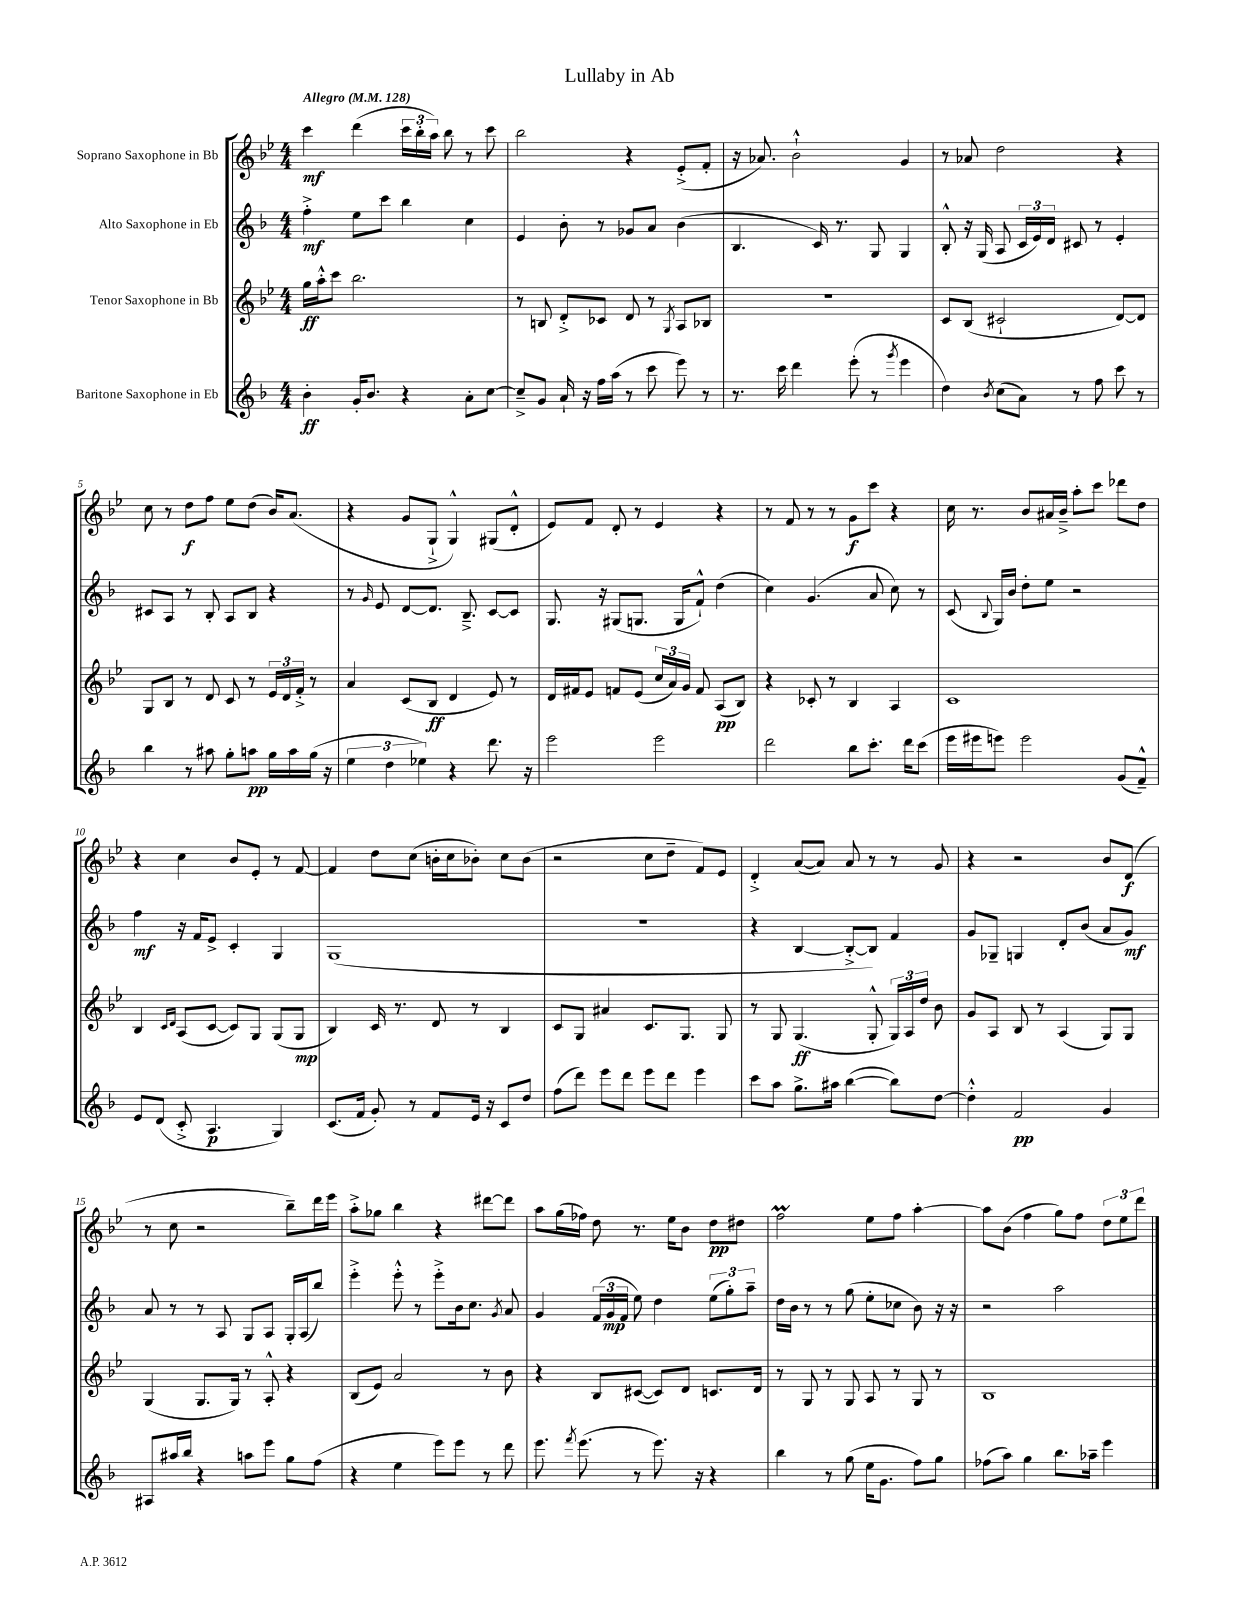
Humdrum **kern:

**kern	**kern	**kern	**kern
*staff4	*staff3	*staff2	*staff1
*clefG2	*clefG2	*clefG2	*clefG2
*k[b-]	*k[b-e-]	*k[b-]	*k[b-e-]
*M4/4	*M4/4	*M4/4	*M4/4
*MM128	*MM128	*MM128	*MM128
4b-'	16gg	4ff'^	4ccc
.	16aa'^^	.	.
.	8ccc	.	.
16g'	2.bb-	8ee	(4ddd
8.b-	.	.	.
.	.	8ccc	.
4r	.	4bb-	24ccc
.	.	.	24bb-'
.	.	.	24aa)
.	.	.	8bb-
8a'	.	4cc	8r
[8cc	.	.	8ccc
=	=	=	=
8cc~^]	8r	4e	2bb-
8g	8B	.	.
16a`	8d'^	8b-'	.
16r	.	.	.
16ff	8c-	8r	.
(16aa	.	.	.
8r	8d	8g-	4r
8ccc	8r	8a	.
.	8qG	.	.
8eee)	8A	(4b-	(8e-'^
8r	8B-	.	8f'
=	=	=	=
8.r	1r	4.B-	16r
.	.	.	8.a-)
16ccc	.	.	.
4ddd	.	.	2b-`^^
.	.	16c)	.
.	.	8.r	.
(8eee'	.	.	.
8r	.	8G	.
8qggg	.	.	.
4eee	.	4G	4g
=	=	=	=
4dd)	8c	8B-'^^	8r
.	(8B-	16r	8a-
.	.	(16G	.
8qb-	.	.	.
(8cc	2c#`	8A	2dd
8a)	.	24c	.
.	.	24e)	.
.	.	24d	.
8r	.	8c#	.
8ff	.	8r	.
8ccc	[8d)	4e'	4r
8r	8d]	.	.
=	=	=	=
4bb-	8G	8c#	8cc
.	8B-	8A	8r
8r	8r	8r	8dd
8aa#	8d	8B-'	8ff
8gg'	8c	8A	8ee-
8aa	8r	8B-	(8dd
16gg	24e-	4r	16b-)
.	24d	.	.
16aa	.	.	(8.a
.	24f'^	.	.
(16gg	8r	.	.
16r	.	.	.
=	=	=	=
6ee	4a	8r	4r
.	.	16qqg	.
.	.	8e	.
6dd	.	.	.
.	(8c	[8d	8g
6ee-)	.	.	.
.	8B-	8.d]	8G`^
4r	4d	.	4G^^)
.	.	8.B-~^	.
8.ddd	8e-)	[8c	(8G#
.	8r	8c]	8d'^^
16r	.	.	.
=	=	=	=
2eee	16d	8.G	8e-)
.	16f#	.	.
.	8e-	.	8f
.	.	16r	.
.	8f	(8G#	8d'
.	(8e-	8.G	8r
2eee	24cc	.	4e-
.	24a)	.	.
.	.	16G	.
.	24g	.	.
.	8f	8f`^^)	.
.	(8A	(4dd	4r
.	8B-)	.	.
=	=	=	=
2ddd	4r	4cc)	8r
.	.	.	8f
.	8c-'	(4.g	8r
.	8r	.	8r
8bb-	4B-	.	8g
8.ccc'	.	8a	8ccc
.	4A	8cc)	4r
16ddd	.	.	.
(8ccc	.	8r	.
=	=	=	=
16eee	1c	(8c	16cc
16eee#	.	.	8.r
.	.	8qqB-	.
8eee)	.	16G)	.
.	.	16b-	.
2eee	.	8dd'	8b-
.	.	8ee	16a#
.	.	.	16b-~^
.	.	2r	8aa'
.	.	.	8ccc
(8g	.	.	8ddd-
8f~^^)	.	.	8dd
=	=	=	=
8e	4B-	4ff	4r
(8d	.	.	.
.	16qqc	.	.
.	16qqd	.	.
8c'^	(8A	16r	4cc
.	.	16f	.
4.A	[8c	8e^	.
.	8c])	4c'	8b-
.	8G	.	8e-'
4G)	(8G	4G	8r
.	8G	.	[8f
=	=	=	=
(8.c	4B-)	(1G	4f]
16f	.	.	.
8g')	16c	.	8dd
.	8.r	.	.
8r	.	.	(8cc
8f	8d	.	16b'
.	.	.	16cc
16e	8r	.	8b-')
16r	.	.	.
8c	4B-	.	8cc
8dd	.	.	(8b-
=	=	=	=
(8ff	8c	1r	2r
8ddd)	8G	.	.
8eee	4a#	.	.
8ddd	.	.	.
8eee	8.c	.	8cc
8ddd	.	.	8dd~
.	8.G	.	.
4eee	.	.	8f)
.	8G	.	8e-
=	=	=	=
8ccc	8r	4r	4d'^
8aa	8G	.	.
8.gg^	(4.G	[4B-	([8a
.	.	.	8a])
16aa#	.	.	.
([4bb-	.	8B-'^_	8a
.	8G'^^	8B-])	8r
8bb-])	24G)	4f	8r
.	24A	.	.
.	24dd	.	.
[8dd	8b-	.	8g
=	=	=	=
4dd'^^]	8g	8g	4r
.	8A	8G-~	.
2f	8B-	4G	2r
.	8r	.	.
.	(4A	8d'	.
.	.	(8b-	.
4g	8G)	8a	8b-
.	8G	8g)	(8d
=	=	=	=
8A#	(4G	8a	8r
16aa#	.	8r	8cc
16bb-	.	.	.
4r	8.G	8r	2r
.	.	8A	.
.	16G)	.	.
8aa	8r	8G	.
8eee	8A'^^	8A	.
8gg	4r	16G'	8bb-~)
.	.	(16A	.
(8ff	.	8bb-)	16ddd
.	.	.	16eee-
=	=	=	=
4r	(8B-	4eee'^	8aa'^
.	8e-)	.	8gg-
4ee	2a	8eee'^^	4bb-
.	.	8r	.
8eee)	.	8eee'^	4r
8eee	.	16b-	.
.	.	8.cc	.
8r	8r	.	[8ddd#
.	.	8qg	.
8ddd	8b-	8a	8ddd#]
=	=	=	=
8.eee	4r	4g	8aa
.	.	.	(16gg
8qfff	.	.	.
(8.eee	.	.	16ff-)
.	8B-	(24f	8dd
.	.	24g	.
.	.	24f	.
8r	([8c#	8ee)	8.r
8.eee)	8c#])	4dd	.
.	.	.	16ee-
.	8d	.	8b-
16r	.	.	.
4r	8.c	(12ee	8dd
.	.	12gg')	.
.	.	.	8dd#
.	.	12aa~	.
.	16d	.	.
=	=	=	=
4bb-	8r	16dd	2ff
.	.	16b-	.
.	8G	8r	.
8r	8r	8r	.
(8gg	8G	(8gg	.
16ee	8A	8ee'	8ee-
8.g	.	.	.
.	8r	8cc-	8ff
8ff)	8G	8b-)	[4aa'
8gg	8r	16r	.
.	.	16r	.
=	=	=	=
(8ff-	1B-	2r	8aa]
8aa)	.	.	(8b-
4gg	.	.	4ff
8.bb-	.	2aa	8gg)
.	.	.	8ff
16aa-~	.	.	.
4eee	.	.	12dd
.	.	.	12ee-
.	.	.	12ddd
==	==	==	==
*-	*-	*-	*-
